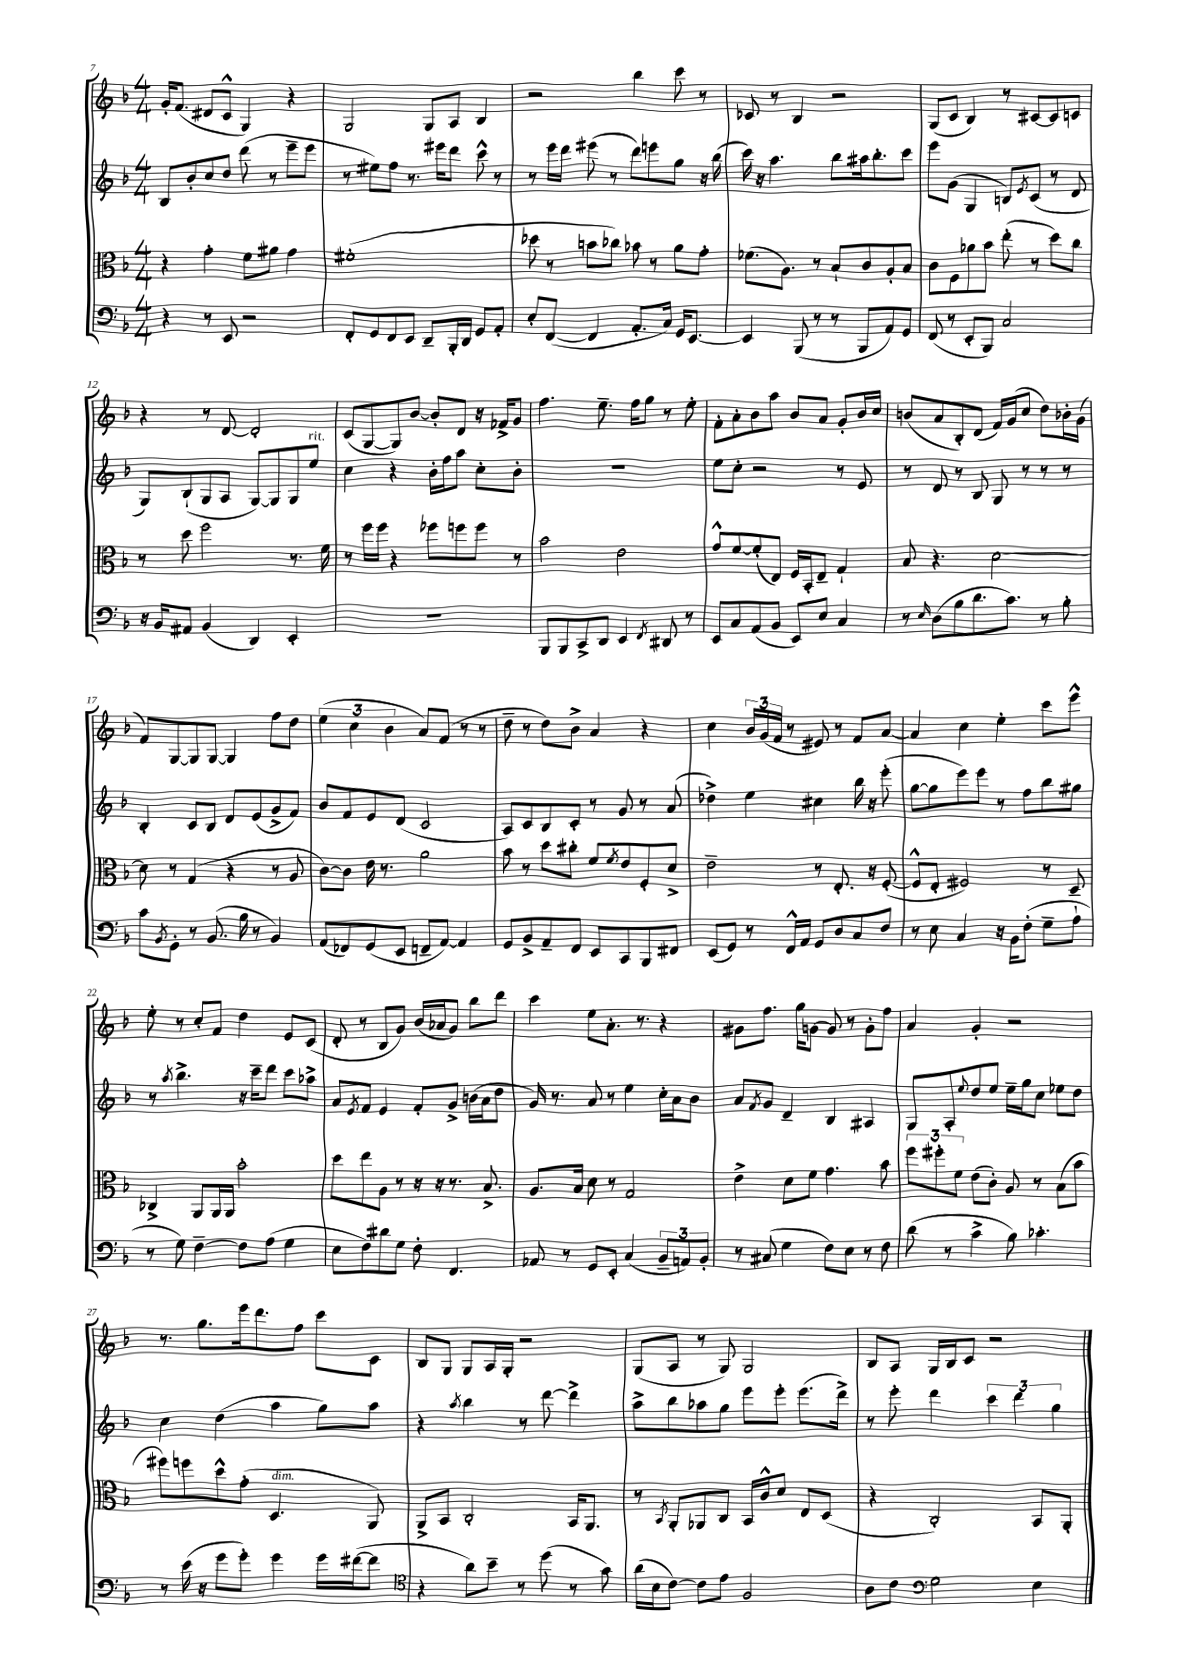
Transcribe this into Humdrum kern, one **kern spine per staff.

**kern	**kern	**kern	**kern
*staff4	*staff3	*staff2	*staff1
*clefF4	*clefC3	*clefG2	*clefG2
*k[b-]	*k[b-]	*k[b-]	*k[b-]
*M4/4	*M4/4	*M4/4	*M4/4
4r	4r	8B-	16g'
.	.	.	(8.f
.	.	8b-'	.
8r	4g'	8cc	8d#
8EE	.	8dd	8c^^
2r	8f	(8ddd	4G)
.	8a#	8r	.
.	4g	8eee~	4r
.	.	8eee	.
=	=	=	=
8FF'	(1f#'	8r	2G
8GG	.	8ee#)	.
8FF	.	8ff	.
8EE	.	8.r	.
8DD~	.	.	8G
.	.	16eee#	.
16BBB-'	.	8ddd	8A
16DD	.	.	.
8GG	.	8ccc^^	4B-
8AA'	.	8r	.
=	=	=	=
8E'	8dd-	8r	2r
([8FF	8r	16eee	.
.	.	16ddd	.
4FF]	8b	(8eee#	.
.	8cc-)	8r	.
8.AA'	8b-	8ddd)	4bb-
.	8r	8eee	.
16C)	.	.	.
16GG	8a	8gg	8ccc
[8.EE	.	.	.
.	8g'	16r	8r
.	.	(16bb-	.
=	=	=	=
4EE]	(8.f-	16ccc)	8c-
.	.	16r	.
.	.	4.aa	8r
.	8.A)	.	.
(8BBB-	.	.	4B-
8r	8r	.	.
8r	8B-`	8bb-	2r
8BBB-	8c	16aa#	.
.	.	8.bb-'	.
8AA)	8A'	.	.
8GG	8B-	8ccc	.
=	=	=	=
(8FF	8c	8eee	(8G
8r	8F	(8g	8c
8EE'	8a-	4G	4B-)
8BBB-)	8b-	.	.
2C	(8ee'	8B)	8r
.	.	8qe	.
.	8r	(8c	[8c#
.	8dd)	8r	8c#]
.	8cc	8d	8c
=	=	=	=
16r	8r	8G)	4r
16BB-	.	.	.
8AA#	8dd	(8B-`	.
(4BB-	2ff	8G	8r
.	.	8A	[8d
4DD)	.	[8G)	2d']
.	.	8G]	.
4EE'	8.r	8G	.
.	.	8ee	.
.	16f	.	.
=	=	=	=
1r	8r	4cc	(8c
.	16ff	.	[8G
.	16ff	.	.
.	4r	4r	8G])
.	.	.	[8b-
.	8ff-	16b-'	8b-']
.	.	16ff	.
.	8ff	8aa	8d
.	8ff	8cc'	16r
.	.	.	16f-^
.	8r	8b-'	8g
=	=	=	=
8BBB-	2b-	1r	4.ff
8BBB-	.	.	.
8CC^	.	.	.
8DD	.	.	8.ee~
4EE	2e	.	.
.	.	.	16ff
.	.	.	8gg
8qFF	.	.	.
8DD#	.	.	8r
8r	.	.	8ee'
=	=	=	=
8EE	8g^^	8ee	8f'
8C	[8f	8cc'	8a'
(8AA	(8f']	2r	8b-
8BB-	8E)	.	8aa
8EE)	16F	.	8b-
.	16BB-'	.	.
8E	8E~	.	8a
4C	4G`	8r	8g'
.	.	8e	16b-
.	.	.	16cc
=	=	=	=
8r	8B-	8r	(8b
16qqE	.	.	.
(8D	4.r	8d	8a
8B-	.	8r	8B-')
8.d	.	8B-	(8d
.	[2d	8G	16f)
8.c)	.	.	(16g
.	.	8r	8cc
8r	.	8r	8dd)
8B-'	.	8r	16b-'
.	.	.	(16g
=	=	=	=
8c	8d]	4B-'	8f)
8qBB-	.	.	.
8GG'	8r	.	[8G
8r	(4G	8c	8G]
(8.BB-	.	8B-	[8G
.	4r	8d	4G]
16B-	.	.	.
8r	.	(8e	.
4BB-)	8r	8g^	8ff
.	8A	8f)	8dd
=	=	=	=
(8AA	[8c)	8b-	(6ee
8FF-)	8c]	8f	.
.	.	.	6cc
(8GG	16e	8e	.
.	8.r	.	.
.	.	.	6b-
8EE	.	(8d	.
8FF~	2a	2c	8a)
[8AA)	.	.	(8f
4AA]	.	.	8r
.	.	.	8r
=	=	=	=
8GG	8b-	8A)	8dd~
8BB-^	8r	8c	8r
8AA~	8dd	8B-	8dd)
8FF	8cc#'	8c'	8b-^
8EE	8f	8r	4a
.	8qf	.	.
8CC	8e	8g	.
8BBB-	8F'	8r	4r
8FF#	8d^	(8a	.
=	=	=	=
(8EE	2e~	4dd-^)	4cc
8GG)	.	.	.
8r	.	4ee	24b-
.	.	.	(24g
.	.	.	24f
16FF^^	.	.	8r
16AA	.	.	.
8GG	8r	4cc#	8e#)
8D	8.E'	.	8r
8C	.	16bb-	8f
.	16r	16r	.
8F	([8F'	(8eee'	[8a
=	=	=	=
8r	8F^^]	[8gg	4a]
8E	8E'	8gg]	.
4C	2F#)	8eee)	4cc
.	.	8eee	.
16r	.	8r	4ee'
16BB-	.	.	.
(8F'	.	8ff	.
8G~	8r	8bb-	8ccc
8A`	8D~	8gg#	8eee^^
=	=	=	=
8r	4C-^	8r	8ee'
.	.	8qaa	.
8G)	.	4.bb-^	8r
[4F~	8AA	.	8cc'
.	16AA	.	8f
.	16AA	.	.
8F]	2b-'	16r	4dd
.	.	16ccc~	.
(8A	.	8ddd	.
4G	.	8ccc	8e
.	.	8aa-^	(8c
=	=	=	=
8E	8dd	8a	8d'
.	.	8qe	.
8F)	8ee	8f	8r
8d#	8A	4e	8B-
8G	8r	.	8g)
8F'	16r	8f'	(16b-
.	16r	.	16a-
4.FF	8.r	8g^	8g)
.	.	(16b	8bb-
.	8.B-^	16a	.
.	.	8dd	8ddd
=	=	=	=
8AA-	8.A	16g)	4ccc
.	.	8.r	.
8r	.	.	.
.	16B-	.	.
8GG	8d	8a	8ee
8EE'	8r	8r	8.a'
(4C	2G	4ee	.
.	.	.	8.r
12BB-~	.	16cc'	4r
.	.	16a	.
12AA)	.	.	.
.	.	8b-	.
12BB-'	.	.	.
=	=	=	=
8r	4e^	8a	8g#
.	.	8qf	.
(8C#	.	8g	8.ff
4G	8d	4d~	.
.	.	.	16gg
.	8f	.	[8g
8F)	4.g	4B-	8g]
8E	.	.	8r
8r	.	4A#	8g'
8F	8b-	.	8ff
=	=	=	=
(8d	12ff	8G	4a
.	12ff#'	.	.
8r	.	8A'	.
.	12f	.	.
.	.	8qqee	.
4c^	(8e	8dd	4g'
.	8c')	8ee	.
8B-)	8A	16ee~	2r
.	.	16gg	.
4.c-'	8r	8cc	.
.	(8B-	8ee-	.
.	8b-	8dd	.
=	=	=	=
8r	8ff#)	4cc	8.r
(16e	8ff	.	.
16r	.	.	8.gg
8g	8dd^^	(4dd	.
8g')	(8g'	.	16eee
.	.	.	8.ddd
4g	4.D	4aa	.
.	.	.	8ff
16g	.	8gg)	8ccc
([16f#	.	.	.
8f#]	8AA)	8aa	8c
=	=	=	=
*clefC4	*	*	*
4r	8AA^	4r	8B-
.	8BB-	.	8G
.	.	8qaa	.
8a)	2C'	4bb-	8G
8b-~	.	.	16A
.	.	.	16G'
8r	.	8r	2r
(8dd	.	[8ddd	.
8r	16BB-	4ddd^]	.
.	8.AA	.	.
8g)	.	.	.
=	=	=	=
(16a	8r	8aa^	(8G
16B-	.	.	.
.	8qBB-	.	.
[8c)	8AA'	8bb-	8A
8c]	8AA-	8aa-	8r
8e	8C	8gg	8G)
2F	16BB-	8eee	2G
.	16c^^	.	.
.	8d	8eee'	.
.	8E	(8.eee	.
.	(8D	.	.
.	.	16ddd^)	.
=	=	=	=
8A	4r	8r	8B-
8c	.	8eee'	8A
*clefF4	*	*	*
2G	2C')	4ddd	16G
.	.	.	16B-
.	.	.	8c
.	.	6ccc	2r
.	.	6ddd	.
4E	8BB-	.	.
.	.	6gg	.
.	8AA'	.	.
==	==	==	==
*-	*-	*-	*-
